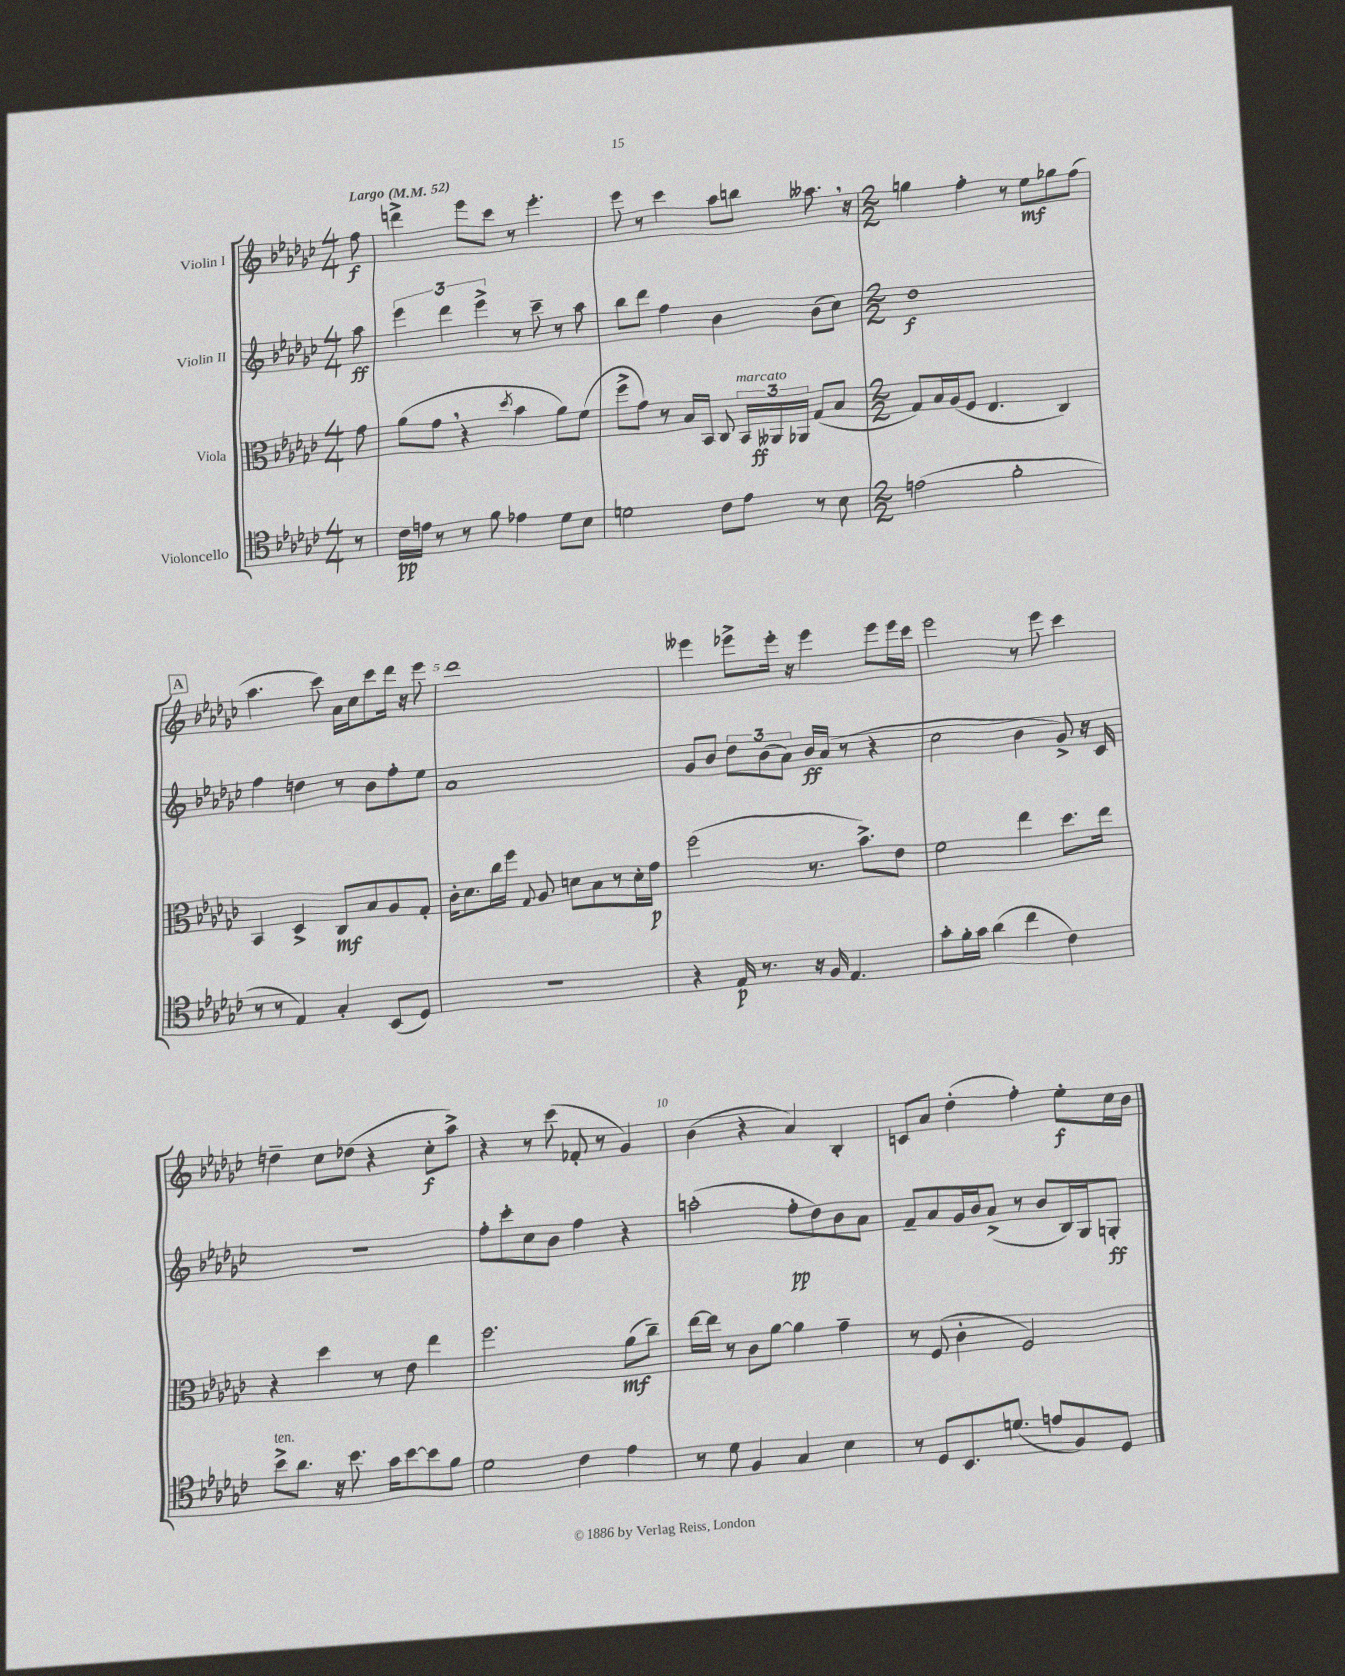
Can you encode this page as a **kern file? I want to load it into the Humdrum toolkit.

**kern	**dynam	**kern	**dynam	**kern	**dynam	**kern	**dynam
*part4	*part4	*part3	*part3	*part2	*part2	*part1	*part1
*staff4	*staff4	*staff3	*staff3	*staff2	*staff2	*staff1	*staff1
*I"Violoncello	*	*I"Viola	*	*I"Violin II	*	*I"Violin I	*
*clefC4	*	*clefC3	*	*clefG2	*	*clefG2	*
*k[b-e-a-d-g-c-]	*	*k[b-e-a-d-g-c-]	*	*k[b-e-a-d-g-c-]	*	*k[b-e-a-d-g-c-]	*
*M4/4	*	*M4/4	*	*M4/4	*	*M4/4	*
*MM52	*	*MM52	*	*MM52	*	*MM52	*
=	=	=	=	=	=	=	=
!	!	!	!	!	!	!LO:TX:a:B:t=Largo	!
8r	.	8g-\	.	8aa-\	ff	8ff\	f
=1	=1	=1	=1	=1	=1	=1	=1
16c-\LL	pp	(8a-\L	.	6eee-\	.	4dddn^\	.
16en\JJ	.	.	.	.	.	.	.
8r	.	8g-,\J	.	.	.	.	.
.	.	.	.	6ddd-\	.	.	.
8r	.	4r	.	.	.	8eee-\L	.
.	.	.	.	6eee-^\	.	.	.
8f\	.	.	.	.	.	8ccc-\J	.
.	.	8qdd-/	.	.	.	.	.
4e-X\	.	4b-\	.	8r	.	8r	.
.	.	.	.	8ccc-~\	.	4.eee-'\	.
8d-\L	.	8a-\L)	.	8r	.	.	.
8B-\J	.	(8f\J	.	8aa-\	.	.	.
=2	=2	=2	=2	=2	=2	=2	=2
2dn\	.	8ff^\L	.	8bb-\L	.	8eee-\	.
.	.	8g-\J)	.	8ddd-\J	.	8r	.
.	.	8r	.	4ff\	.	4ccc-\	.
.	.	16B-/LL	.	.	.	.	.
.	.	16BB-/JJ	.	.	.	.	.
8c-\L	.	8C-/	.	4b-\	.	8aa-\L	.
!	!	!LO:TX:a:i:t=marcato	!	!	!	!	!
8e-\J	.	24BB-/LL	.	.	.	8bbn\J	.
.	.	24AA--X/	ff	.	.	.	.
.	.	24AA-X/JJ	.	.	.	.	.
8r	.	(8G-/L	.	(8b-\L	.	8.aa--X,\	.
8B-\	.	8B-/J	.	8cc-\J)	.	.	.
.	.	.	.	.	.	16r	.
=3	=3	=3	=3	=3	=3	=3	=3
*M2/2	*	*M2/2	*	*M2/2	*	*M2/2	*
(2en\	.	8G-/L)	.	1dd-	f	4ggn\	.
.	.	16B-/L	.	.	.	.	.
.	.	(16A-/J	.	.	.	.	.
.	.	8F/J	.	.	.	4ff'\	.
.	.	4.E-/	.	.	.	.	.
2f'\	.	.	.	.	.	8r	.
.	.	.	.	.	.	8ee-\L	mf
.	.	4C-/)	.	.	.	8gg-X\	.
.	.	.	.	.	.	(8ff\J	.
!!LO:LB:g=z
!!LO:REH:place=s1:t=A
=4	=4	=4	=4	=4	=4	=4	=4
8r	.	4BB-/	.	4ff\	.	4.aa-\	.
8r	.	.	.	.	.	.	.
4E-/)	.	4D-^/	.	4ddn\	.	.	.
.	.	.	.	.	.	8ccc-\)	.
4G-'/	.	8C-/L	mf	8r	.	16a-\LL	.
.	.	.	.	.	.	16cc-\J	.
.	.	8B-/	.	8b-\L	.	8ccc-\	.
(8BB-/L	.	8A-/	.	8ff'\	.	16ddd-\Jk	.
.	.	.	.	.	.	16r	.
8D-/J)	.	8G-'/J	.	8ee-\J	.	8eee-\	.
=5	=5	=5	=5	=5	=5	=5	=5
1r	.	16c-'\KL	.	1a-	.	1ddd-	.
.	.	8.d-\	.	.	.	.	.
.	.	16cc-\L	.	.	.	.	.
.	.	16ff\JJ	.	.	.	.	.
.	.	8qqG-/	.	.	.	.	.
.	.	8A-/	.	.	.	.	.
.	.	8dn\L	.	.	.	.	.
.	.	8B-\	.	.	.	.	.
.	.	8r	.	.	.	.	.
.	.	16d'\L	.	.	.	.	.
.	.	16g-\JJ	p	.	.	.	.
=6	=6	=6	=6	=6	=6	=6	=6
4r	.	(2ff\	.	8g-/L	.	4eee--X\	.
.	.	.	.	8b-/J	.	.	.
16E-/	p	.	.	12dd-\L	.	8eee-X^\L	.
8.r	.	.	.	.	.	.	.
.	.	.	.	(12b-\	.	.	.
.	.	.	.	.	.	16eee-'\Jk	.
.	.	.	.	12a-\J)	.	.	.
.	.	.	.	.	.	16r	.
16r	.	8.r	.	16b-/LL	ff	4eee-\	.
16F/	.	.	.	(16a-/JJ	.	.	.
4.E-/	.	.	.	8r	.	.	.
.	.	8.b-^\L)	.	.	.	.	.
.	.	.	.	4r	.	8eee-\L	.
.	.	8e-\J	.	.	.	16eee-\L	.
.	.	.	.	.	.	16ccc-\JJ	.
=7	=7	=7	=7	=7	=7	=7	=7
8g-'\L	.	2f\	.	2cc-\	.	2eee-\	.
16f'\L	.	.	.	.	.	.	.
16g-\JJ	.	.	.	.	.	.	.
(4a-\	.	.	.	.	.	.	.
4cc-\	.	4ee-\	.	4b-\	.	8r	.
.	.	.	.	.	.	8eee-\	.
4c-\)	.	8.dd-\L	.	8g-^/)	.	4ccc-\	.
.	.	.	.	16r	.	.	.
.	.	16ee-\Jk	.	16c-/	.	.	.
!!LO:LB:g=z
=8	=8	=8	=8	=8	=8	=8	=8
!LO:TX:a:i:t=ten.	!	!	!	!	!	!	!
8b-^\L	.	4r	.	1r	.	4ddn~\	.
8.a-\J	.	.	.	.	.	.	.
.	.	4dd-\	.	.	.	8cc-\L	.
16r	.	.	.	.	.	.	.
8.b-\	.	.	.	.	.	(8dd-X\J	.
.	.	8r	.	.	.	4r	.
16g-\KL	.	.	.	.	.	.	.
[8b-\	.	8e-\	.	.	.	.	.
8b-\]	.	4ee-\	.	.	.	8cc-'\L	f
8f\J	.	.	.	.	.	8aa-^\J)	.
=9	=9	=9	=9	=9	=9	=9	=9
2d-\	.	2.ff\	.	8ff'\L	.	4r	.
.	.	.	.	8ccc-'\	.	.	.
.	.	.	.	8cc-\	.	8r	.
.	.	.	.	8b-\J	.	(8ccc-\	.
4c-\	.	.	.	4ff\	.	8f-X'/	.
.	.	.	.	.	.	8r	.
4e-\	.	(8a-\L	mf	4r	.	4g-/)	.
.	.	8cc-~\J)	.	.	.	.	.
=10	=10	=10	=10	=10	=10	=10	=10
8r	.	[16ee-\LL	.	(2aan'\	.	(4b-\	.
.	.	16ee-\JJ]	.	.	.	.	.
8d-\	.	8r	.	.	.	.	.
4F/	.	8c-\L	.	.	.	4r	.
.	.	[8a-\J	.	.	.	.	.
4G-/	.	4a-\]	.	8ff'\L	pp	4a-/)	.
.	.	.	.	8dd-\)	.	.	.
4B-\	.	4g-~\	.	8b-\	.	4B-'/	.
.	.	.	.	8a-\J	.	.	.
=11	=11	=11	=11	=11	=11	=11	=11
8r	.	8r	.	8f~/L	.	8cn/L	.
8D-/L	.	(8F/	.	8a-/	.	8a-/J	.
8.BB-/	.	4c-'\	.	16g-/L	.	(4dd-'\	.
.	.	.	.	16b-/J	.	.	.
.	.	.	.	(8a-^/J	.	.	.
(8.dn/J	.	.	.	.	.	.	.
.	.	2F/)	.	8r	.	4ff'\)	.
8en/L	.	.	.	8b-/L	.	.	.
8F/)	.	.	.	16B-/L)	.	8ee-'\L	f
.	.	.	.	16G-/J	.	.	.
8D-/J	.	.	.	8Gn'/J	ff	16cc-\L	.
.	.	.	.	.	.	16b-\JJ	.
==	==	==	==	==	==	==	==
*-	*-	*-	*-	*-	*-	*-	*-
